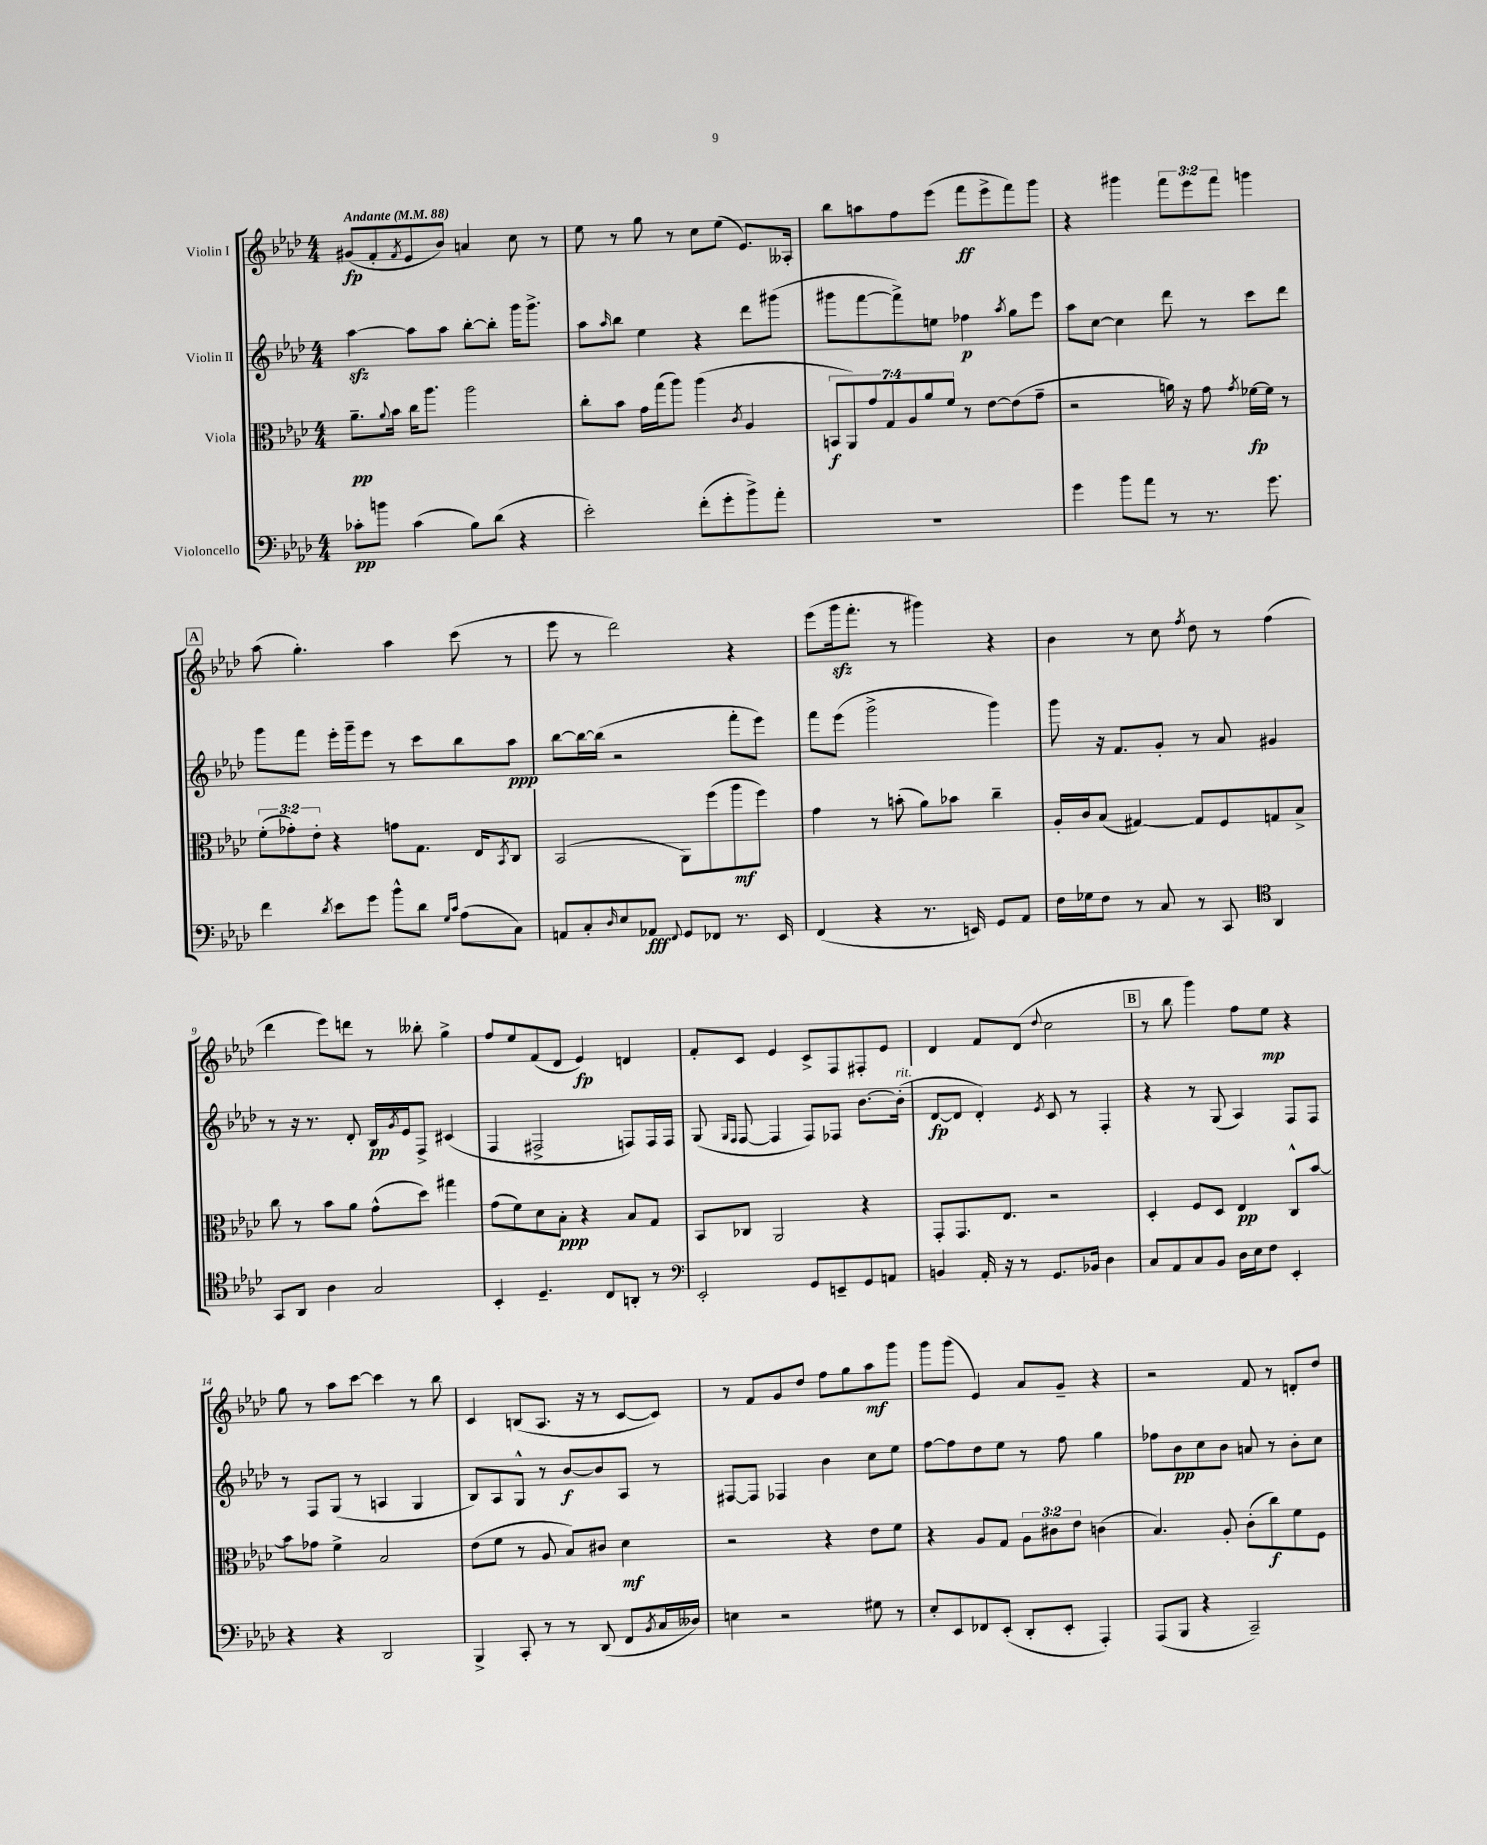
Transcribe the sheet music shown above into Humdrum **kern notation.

**kern	**kern	**kern	**kern
*staff4	*staff3	*staff2	*staff1
*clefF4	*clefC3	*clefG2	*clefG2
*k[b-e-a-d-]	*k[b-e-a-d-]	*k[b-e-a-d-]	*k[b-e-a-d-]
*M4/4	*M4/4	*M4/4	*M4/4
*MM88	*MM88	*MM88	*MM88
8c-'	8.a-~	[4aa-	(8g#
8b	.	.	8f'
.	8qqa-	.	.
.	16b-	.	.
.	.	.	8qf
(4c-	16cc	8aa-]	8e-
.	8.aa-	.	.
.	.	8aa-	8b-)
8B-)	2aa-	[8bb-'	4a
(8d-	.	8bb-']	.
4r	.	16ggg	8cc
.	.	8.ggg^	.
.	.	.	8r
=	=	=	=
2e-')	8cc'	8aa-	8ee-
.	.	16qqaa-	.
.	8b-	8bb-	8r
.	16g	4ee-	8gg
.	(16gg	.	.
.	8aa-)	.	8r
(8f'	(4aa-	4r	8cc
8g'	.	.	(8ee-
.	8qc	.	.
8b-^)	4A-	8ddd-	8.e-)
8a-'	.	(8ggg#	.
.	.	.	16A--'
=	=	=	=
1r	14BB	8ggg#	8bb-
.	14AA-)	.	.
.	.	[8fff	8aa
.	14g	.	.
.	14G	.	.
.	.	8fff^])	8ff
.	14A-	.	.
.	14a-	.	.
.	.	8ee	(8eee-
.	14f	.	.
.	8r	4ff-	8fff
.	[8e-	.	8eee-^
.	.	8qaa-	.
.	(8e-]	8gg	8fff)
.	8g~	8eee-	8ggg
=	=	=	=
4g	2r	8aa-	4r
.	.	[8cc	.
8b-	.	4cc]	4ggg#
8a-	.	.	.
8r	16a)	8ddd-	12fff
.	16r	.	.
.	.	.	12eee-
8.r	8g	8r	.
.	.	.	12fff
.	8qg	.	.
.	[16f-	8ccc	4ggg
8.g	16f-]	.	.
.	8r	8ddd-	.
=	=	=	=
4f	(12f'	8ggg	(8aa-
.	12g-')	.	.
.	.	8fff	4.gg')
.	12e-'	.	.
8qd-	.	.	.
8e-	4r	16eee-'	.
.	.	16ggg~	.
8g	.	8eee-	.
8b-^^	8g	8r	4aa-
8d-	8.G	8ccc	.
16qqG	.	.	.
16qqc	.	.	.
(8A-	.	8bb-	(8ccc
.	16E-	.	.
.	8qBB-	.	.
8C)	8C	8aa-	8r
=	=	=	=
8AA	(2BB-	[8bb-	8eee-
8C'	.	16bb-_	8r
.	.	(16bb-]	.
16qqD-	.	.	.
8E-	.	2r	2ddd-)
8AA-	.	.	.
8qqFF	.	.	.
8GG	8AA-)	.	.
8FF-	(8ff	.	.
8.r	8aa-	8fff'	4r
.	8ff)	8eee-)	.
16EE-	.	.	.
=	=	=	=
(4FF	4g	8fff	(8eee-
.	.	(8eee-	16ggg
.	.	.	8.fff'
4r	8r	2ggg^	.
.	(8b'	.	8r
8.r	8a-)	.	4ggg#)
.	8b-	.	.
16EE)	.	.	.
8GG	4cc~	4ggg)	4r
8AA-	.	.	.
=	=	=	=
16F	16A-'	8ggg	4b-
16G-	16c	.	.
8F	(8B-	16r	.
.	.	8.f	.
8r	[4G#)	.	8r
8C	.	8g'	8cc
.	.	.	8qff
8r	8G#]	8r	8dd-
8CC	8F	8a-	8r
*clefC4	*	*	*
4AA-	8G	4g#	(4ff
.	8B-^	.	.
=	=	=	=
8GG	8cc	8r	4ddd-
8AA-	8r	16r	.
.	.	8.r	.
4A-	8b-	.	8eee-)
.	8a-	8d-'	8ddd
2G	(8g^^	16B-	8r
.	.	8qg	.
.	.	16e-	.
.	8dd-)	8F^	8bb--'
.	4gg#	(4c#	4gg^
=	=	=	=
4BB-'	(8g	4F	8ff
.	8f)	.	8ee-
4.D-~	8d-	2F#^	(8f
.	8B-'	.	8d-
.	4r	.	4e-)
8C	.	.	.
8AA'	8B-	8F)	4d
8r	8G	16F	.
.	.	16F	.
=	=	=	=
*clefF4	*	*	*
2EE-'	8BB-	(8G	8f'
.	.	16qqG	.
.	.	16qqF	.
.	8C-	[8F	8c
.	2AA-	4F]	4e-
8GG	.	8F)	8c^
8EE~	.	8F-	8F
8GG	4r	[8.b-	8F#'
8AA	.	.	8e-
.	.	(16b-']	.
=	=	=	=
4BB	8GG'	[8d-	4d-
.	8.GG	8d-]	.
16AA-'	.	4d-')	8f
16r	8.E-	.	.
8r	.	.	(8d-
.	.	8qe-	8qqdd-
8.GG	2r	8c	2cc
.	.	8r	.
16BB-	.	.	.
4D-	.	4F'	.
=	=	=	=
8C	4D-'	4r	8r
8AA-	.	.	8bb-
8C	8F	8r	4ggg)
8BB-	8D-	(8G	.
16D-	4E-	4A-)	8ff
16E-	.	.	.
8F	.	.	8ee-
4EE-'	8C^^	8F	4r
.	[8b-	8F	.
=	=	=	=
4r	8b-]	8r	8gg
.	8g-	8F	8r
4r	4f^	(8G	8aa-
.	.	8r	[8ccc
2DD-	2B-	4A	4ccc]
.	.	4G	8r
.	.	.	8bb-
=	=	=	=
4BBB-^	(8e-	8B-)	4c
.	8f	8A-	.
8CC'	8r	8G^^	(8B
8r	8A-	8r	8.A-
8r	8B-)	[8b-	.
.	.	.	16r
(8DD-	8c#	8b-]	8r
8FF	4d-	8A-	[8c
8qBB-	.	.	.
16C	.	8r	8c])
16D--)	.	.	.
=	=	=	=
4E	2r	[8F#	8r
.	.	8F#]	8f
2r	.	4F-	8g
.	.	.	8dd-
.	4r	4b-	8ff
.	.	.	8gg
8G#	8e-	8cc	8aa-
8r	8f	8ee-	8ggg
=	=	=	=
8E-'	4r	[8ff	8ggg
8EE-	.	8ff]	(8ggg
8FF-	8A-	8dd-	4e-)
(8EE-'	8G	8ee-	.
8DD-'	12A-	8r	8a-
.	12c#	.	.
8EE-'	.	8ff	8g~
.	12e-	.	.
4AAA-')	(4c	4gg	4r
=	=	=	=
(8AAA-	4.B-)	8ff-	2r
8BBB-	.	8b-	.
4r	.	8cc	.
.	8A-'	8b-	.
2CC~)	(8c'	8a	8f
.	8cc)	8r	8r
.	8f	8b-'	8d'
.	8F	8cc	8dd-
==	==	==	==
*-	*-	*-	*-
